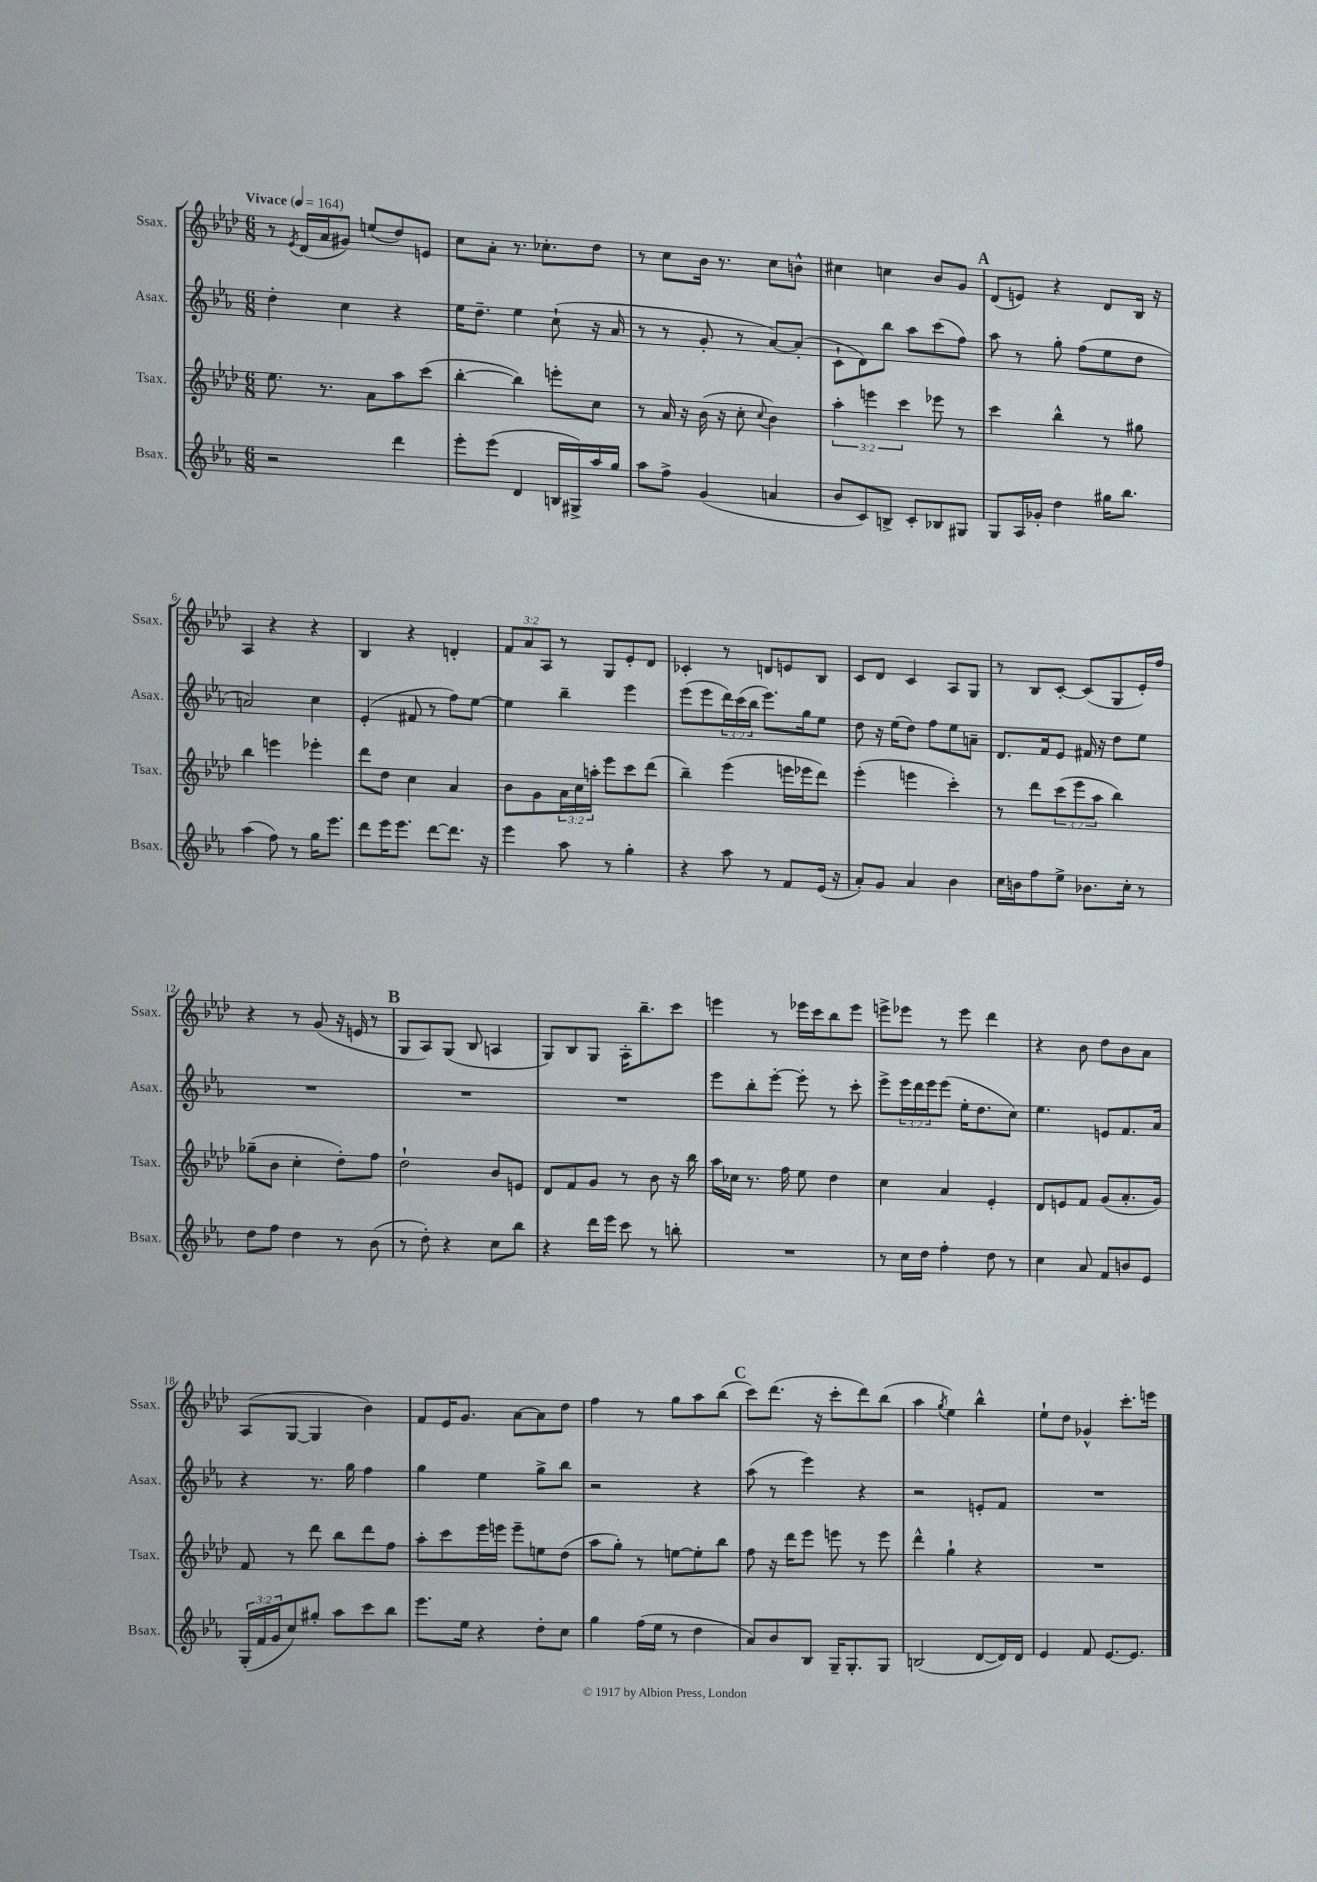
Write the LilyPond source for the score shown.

<<
\new StaffGroup <<
\new Staff = "s0" \with { instrumentName = "Ssax." shortInstrumentName = "Ssax." } {
    \clef treble \key aes \major \numericTimeSignature \time 6/8 \override Staff.TupletNumber.text = #tuplet-number::calc-fraction-text \tempo "Vivace" 4 = 164
    r8 \acciaccatura { ees'8 } des'16( aes'16 gis'8) e''8( des''8) e'8 |
    c''8 aes'8-. r8. ces''8.-. des''8 |
    r8 c''8 bes'16 r8. c''8 b'8-^ |
    cis''4 c''4 bes'8 g'8 |
    \mark \markup { \bold "A" } des'8( e'8) r4 des'8 bes16 r16 |
    aes4 r4 r4 |
    bes4 r4 d'4-. |
    \tuplet 3/2 { f'8 aes'8 aes8 } r8 g8 ees'8-. des'8 |
    ces'4-. r8 d'8 e'8 bes8 |
    c'8 des'8 c'4 aes8 g8 |
    r8 bes8 c'8~-. c'8( g8 ees'16-.) f''16 |
    r4 r8 g'8( r16 e'16 r8 |
    \mark \markup { \bold "B" } g8 aes8) g8( bes8 a4 |
    g8) bes8 g8 aes16-. bes''8.-- c'''8 |
    e'''4 r8 ees'''16 c'''16 bes''8 ees'''8 |
    e'''8-> ees'''8 r8 ees'''8 des'''4 |
    r4 bes'8 des''8 bes'8 aes'8 |
    aes8( g8~ g4 bes'4) |
    f'8 ees'16 g'8. aes'8~ aes'8 des''8 |
    f''4 r8 g''8 aes''8 bes''8( |
    \mark \markup { \bold "C" } c'''8) des'''8.( r16 c'''8-. des'''8) bes''8( |
    aes''4 \acciaccatura { g''8 } ees''4) bes''4-^ |
    ees''8-! des''8 ges'4-^ c'''8.-. e'''16 \bar "|." |
}
\new Staff = "s1" \with { instrumentName = "Asax." shortInstrumentName = "Asax." } {
    \clef treble \key ees \major \numericTimeSignature \time 6/8 \override Staff.TupletNumber.text = #tuplet-number::calc-fraction-text
    d''4-. c''4 r4 |
    ees''16 d''8.-- ees''4 c''8-!( r16 aes'16 |
    r8 r8 g'8-. r8 aes'8~) aes'8-.( |
    c'8-! d'8) bes''8 aes''8 c'''8( f''8) |
    \mark \markup { \bold "A" } aes''8 r8 g''8-. f''8( ees''8 d''8 |
    a'2) c''4 |
    ees'4-.( fis'8 r8 f''8) ees''8~ |
    ees''4 bes''4-- ees'''4 |
    ees'''8( ees'''8 \tuplet 3/2 { d'''16) c'''16( bes''16 } ees'''8.) g''16 ees''8 |
    d''8 r16 ees''16( d''8) f''8 ees''8 a'8-- |
    d'8. f'16 ees'8 fis'16 r16 d''8 ees''8 |
    R2. |
    \mark \markup { \bold "B" } R2. |
    R2. |
    ees'''8 bes''8-. ees'''8~-. ees'''8-. r8 c'''8-. |
    ees'''8-> \tuplet 3/2 { ees'''16 d'''16 ees'''16 } ees'''8( ees''16-. d''8. c''8) |
    ees''4. e'8 f'8. aes'16 |
    r4 r8. g''16 f''4 |
    g''4 ees''4 g''8-> bes''8 |
    r2 r4 |
    \mark \markup { \bold "C" } aes''8( r8 ees'''4) r4 |
    r2 e'8-. f'8 |
    R2. \bar "|." |
}
\new Staff = "s2" \with { instrumentName = "Tsax." shortInstrumentName = "Tsax." } {
    \clef treble \key aes \major \numericTimeSignature \time 6/8 \override Staff.TupletNumber.text = #tuplet-number::calc-fraction-text
    ees''8. r8. aes'8 aes''8 c'''8( |
    bes''4~-. bes''4) e'''8-. c''8 |
    r8 aes'16 r16 bes'16( r16 c''8-. \appoggiatura { c''8 } bes'4) |
    \tuplet 3/2 { aes''4-. e'''4 c'''4 } ees'''8 r8 |
    \mark \markup { \bold "A" } c'''4 bes''4-^ r8 gis''8 |
    bes''4 e'''4 ees'''4-. |
    des'''8 des''8 c''4 aes'4 |
    bes'8 g'8 \tuplet 3/2 { aes'16 c''16 a''16-. } ees'''8 c'''8 des'''8( |
    bes''4--) ees'''4( e'''16 ees'''16 des'''8) |
    ees'''4-.( e'''4 c'''4-.) |
    r8 des'''8 \tuplet 3/2 { c'''8( ees'''8 aes''8 } bes''4) |
    ges''8--( bes'8 c''4-. des''8-.) f''8 |
    \mark \markup { \bold "B" } des''2-! bes'8 e'8 |
    des'8 f'8 g'8 r8 bes'8 r16 bes''16 |
    aes''16 ces''16 r8. f''16 ees''8 des''4 |
    c''4 aes'4 ees'4-. |
    des'8 e'8 f'8 g'8( aes'8.-. g'16) |
    f'8 r8 des'''8 bes''8 des'''8 f''8 |
    aes''8-. c'''8 ees'''16 e'''16 e'''8-- e''8 des''8( |
    aes''8 g''8-.) r8 e''8~ e''8-. bes''8 |
    \mark \markup { \bold "C" } f''8 r16 des'''16 ees'''8 e'''8 r8 e'''8 |
    des'''4-^ g''4-! r4 |
    R2. \bar "|." |
}
\new Staff = "s3" \with { instrumentName = "Bsax." shortInstrumentName = "Bsax." } {
    \clef treble \key ees \major \numericTimeSignature \time 6/8 \override Staff.TupletNumber.text = #tuplet-number::calc-fraction-text
    r2 d'''4 |
    ees'''8-. ees'''8( d'4 b16 gis16->) aes''16 g''16 |
    aes''8 f''8-> g'4( a'4 |
    bes'8 c'8) b8-> c'8-. bes8 gis8 |
    \mark \markup { \bold "A" } g8 aes16 ges'16-. d''4 gis''16 bes''8. |
    aes''4( f''8) r8 g''16 ees'''8. |
    d'''8 ees'''16 ees'''8. d'''8~ d'''8. r16 |
    ees'''4 aes''8 r8 g''4-. |
    r4 aes''8 r8 f'8 ees'16( r16 |
    aes'8-.) g'8 aes'4 bes'4 |
    c''16 b'16 f''8 ees''8-> bes'8. c''16-. r8 |
    d''8 f''8 d''4 r8 bes'8( |
    \mark \markup { \bold "B" } r8 d''8-.) r4 c''8 bes''8 |
    r4 d'''16 ees'''16 c'''8 r8 b''8-. |
    R2. |
    r8 c''16 d''16 f''4-. d''8 r8 |
    c''4 aes'8 f'8 b'8 ees'8 |
    \tuplet 3/2 { g16-.( f'16 g'16 } c''8) gis''8-. aes''8 c'''8 bes''8 |
    ees'''8. ees''16 r4 d''8-. c''8 |
    g''4 f''16( ees''16 r8 d''4 |
    \mark \markup { \bold "C" } aes'8) bes'8 bes8 g16-- g8.-. g8 |
    b2( d'8~ d'16) d'16 |
    ees'4 f'8 ees'8.~ ees'8. \bar "|." |
}
>>
>>
